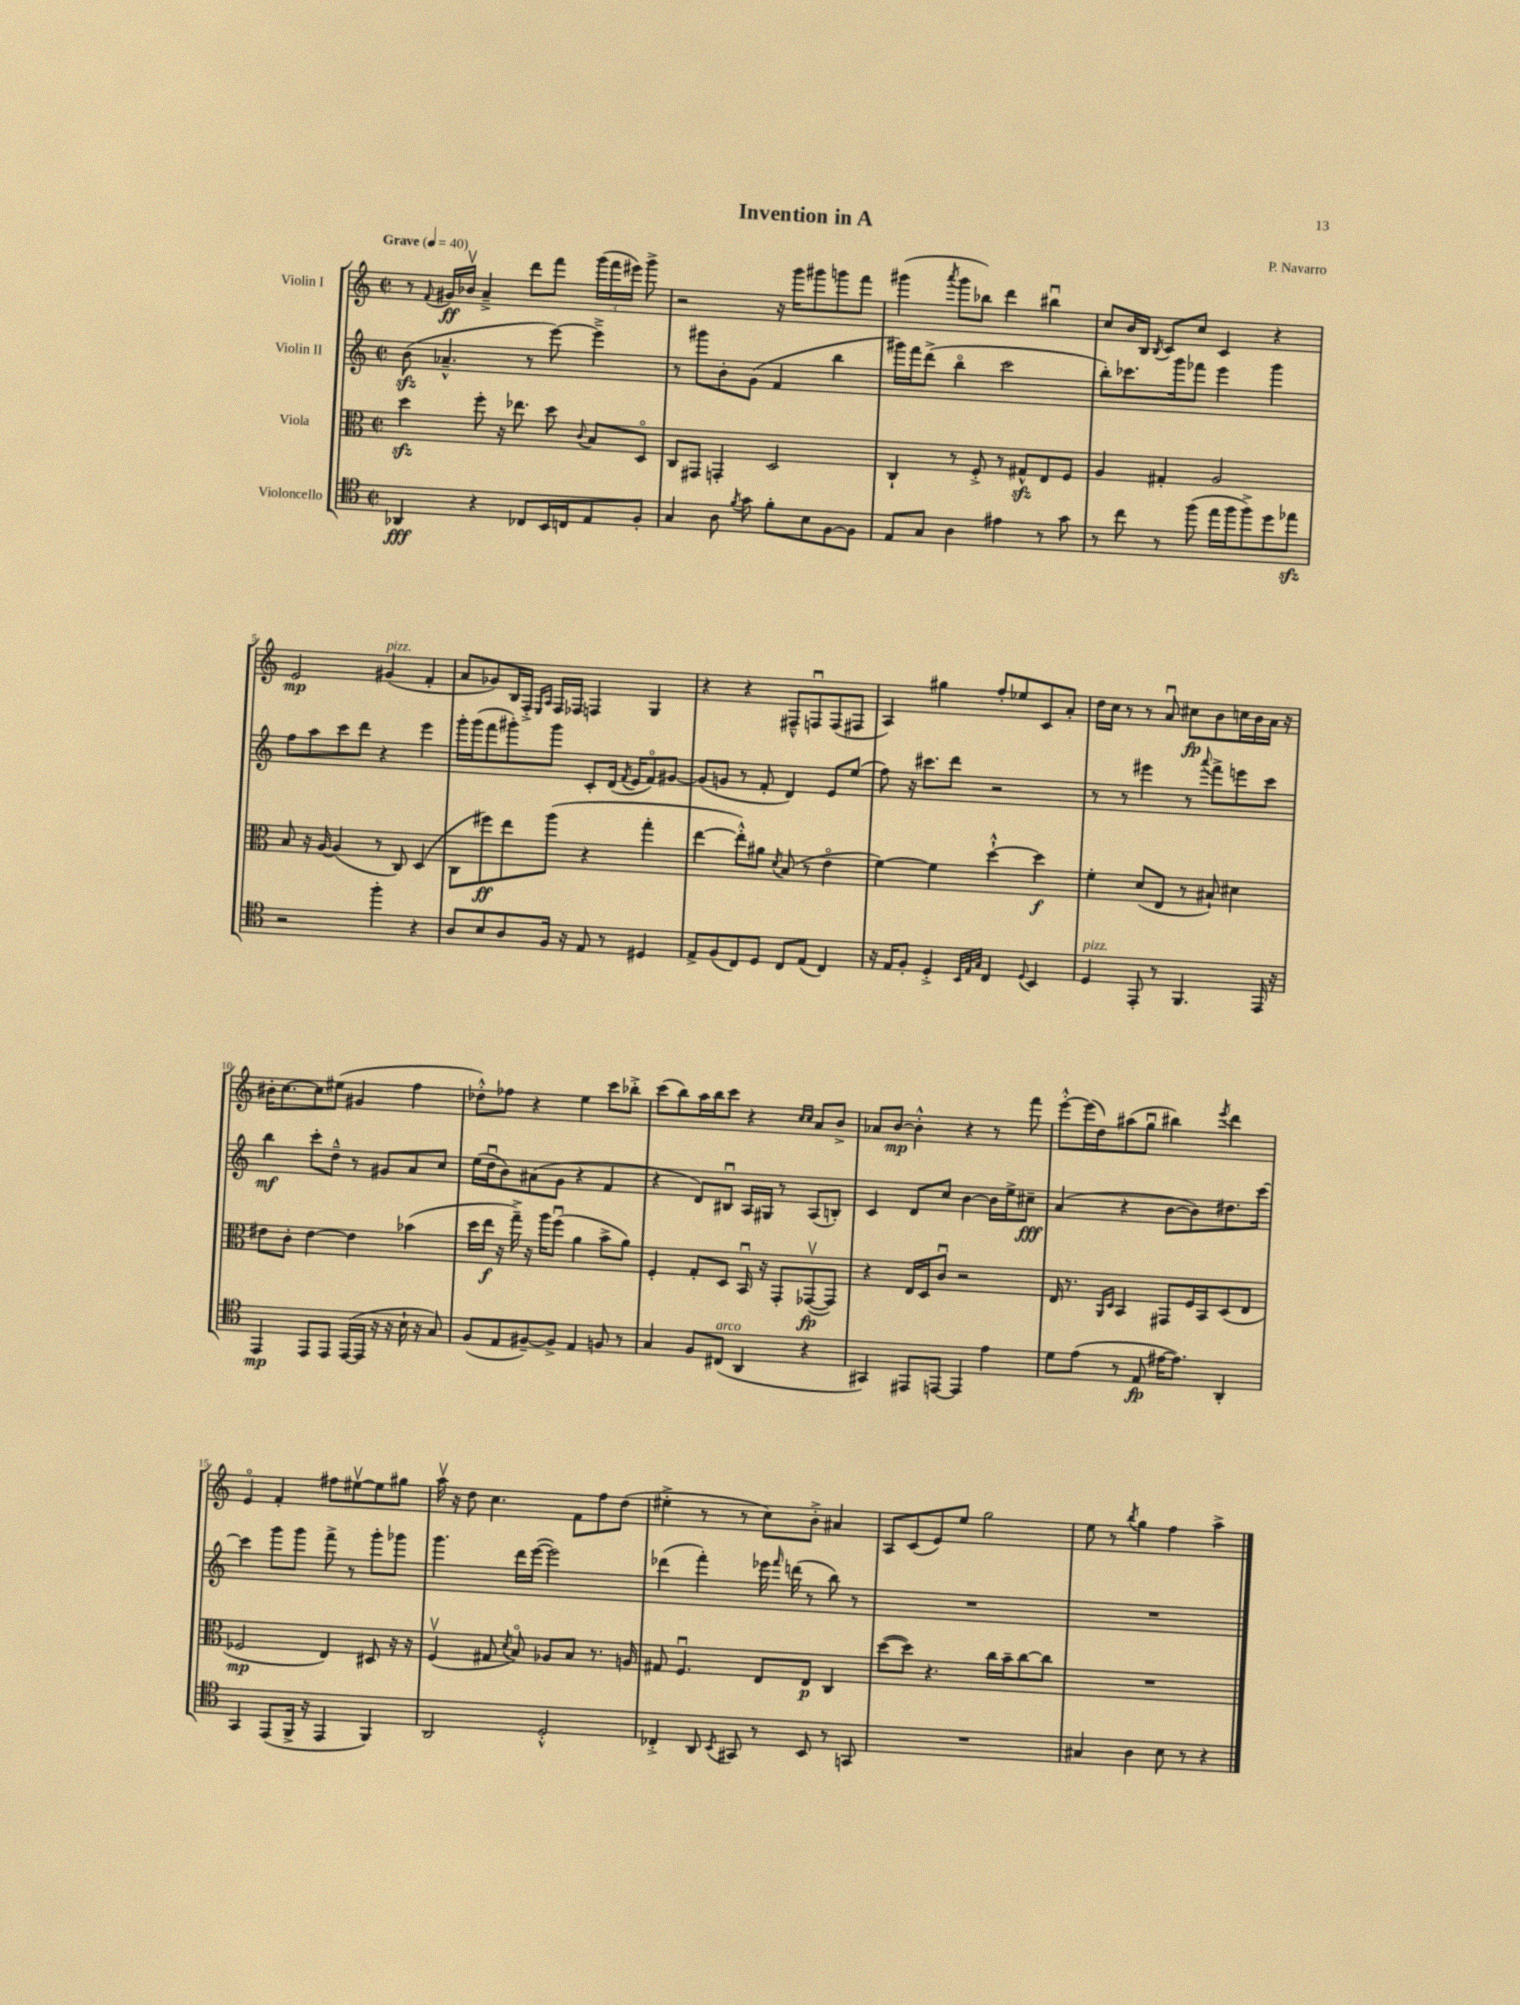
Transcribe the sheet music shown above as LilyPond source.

\header { title = "Invention in A" composer = "P. Navarro" }
<<
\new StaffGroup <<
\new Staff = "s0" \with { instrumentName = "Violin I" } {
    \clef treble \key c \major \defaultTimeSignature \time 2/2 \tempo "Grave" 4 = 40
    \autoBeamOff r8 \appoggiatura { f'8 } gis'16[\ff bes'16]\upbow a'4---> d'''8[ f'''8] \tuplet 3/2 { g'''16[( f'''16 eis'''16]) } g'''8-> |
    r2 r16 g'''16[ gis'''8 g'''8 f'''8] |
    gis'''4( \acciaccatura { a'''8 } gis'''8[ bes''8]) d'''4 bis''4\downbow |
    c''8[ b'16 b16] \acciaccatura { b8 } c'8[ c''8] c'4 r4 |
    e'2\mp gis'4^\markup { \italic "pizz." }( f'4-. |
    a'8[ ges'8) b16 f16]-.-> \grace { e16[ a16] } f16[ fes16] f4 g4 |
    r4 r4 fis8[---^ f8\downbow f8( fis8] |
    a4) gis''4 f''8[-. ees''8 c'8 a'8]-. |
    d''16[ c''16] r8 r8 a'8\downbow cis''8[\fp b'8 c''16 b'16 a'16] r16 |
    bis'16[-. c''8.~ c''8 eis''8]( gis'4 f''4 |
    des''8[-.-^) fes''8] r4 e''4 c'''8[ bes''8]-.-> |
    c'''8[( b''8) a''16 b''16 c'''8] r4 \grace { c''16[ c''16] } a'8[ b'8]-> |
    aes'8[ b'8]~\mp b'4-.-^ r4 r8 f'''8 |
    e'''8[~-.-^ e'''16( d''16) ais''8( g''8]\downbow bis''4) \acciaccatura { e'''8 } d'''4 |
    e'4\flageolet f'4-. fis''8[ eis''8~\upbow eis''8 gis''8] |
    a''16\upbow r16 d''8 c''4. f'8[ f''8 d''8]( |
    eis''4-.-> r8 r8 c''8[) b'8]-.-> ais'4 |
    a8[ c'8( e'8) e''8] g''2 |
    e''8 r8 \acciaccatura { b''8 } g''4 f''4 a''4-> \bar "|." |
}
\new Staff = "s1" \with { instrumentName = "Violin II" } {
    \clef treble \key c \major \defaultTimeSignature \time 2/2
    \autoBeamOff b'8\sfz( aes'4.---^ r8 e'''8~) e'''4---> |
    r8 gis'''8[ b'8-. g'8]( f'4 b''4 |
    gis'''16[) f'''16 d'''8]->( b''4\flageolet c'''2 |
    b''8[-.) ces'''8. g'''16 fes'''8] e'''4 g'''4 |
    f''8[ a''8 c'''8 d'''8] r4 e'''4 |
    g'''16[-. g'''16( f'''8 gis'''8-.) gis'''8] c'8[-. d'16]( \acciaccatura { f'8 } e'16[ f'8\flageolet) gis'8]~ |
    gis'8[( g'8] r8 f'8-. d'4) e'8[ e''8]( |
    f''8) r16 cis'''8.[ d'''8] r2 |
    r8 r8 eis'''4 r8 \appoggiatura { a'''8 } f'''8[-> e'''8 c'''8] |
    b''4\mf c'''8[-. d''8]---^ r8 gis'8[ a'8 c''8] |
    e''16[( d''16\downbow b'8) ais'8( g'8] r4 f'4 |
    r4 d'8[) bis8]\downbow a16[ gis16] r8 a8[( b8]-.) |
    c'4 d'8[ c''8] b'4~ b'16[ e''16-> cis''8]--\fff |
    a'4( r4 b'8[~ b'8) dis''8. c'''16]~ |
    c'''4 g'''8[ g'''8] f'''8-> r8 g'''8[-. ges'''8] |
    g'''4. d'''16[ e'''16]~( e'''2) |
    des'''4( f'''4-.) ees'''16 \grace { f'''16 } d'''16( r8 b''8) r8 |
    R1 |
    R1 \bar "|." |
}
\new Staff = "s2" \with { instrumentName = "Viola" } {
    \clef alto \key c \major \defaultTimeSignature \time 2/2
    \autoBeamOff d''4\sfz f''8-. r16 ees''8. d''8 \appoggiatura { c'8 } b8[ d8]\flageolet |
    c8[ gis,8] g,4-. d2 |
    c4-! r8 f8-.-> r8 gis8[-^\sfz e8 f8] |
    a4 gis4-. a2 |
    b8 r16 a16~ a4( r8 c8) d4( |
    c8[ fis''8\ff) e''8 a''8]( r4 g''4-. |
    e''4~ e''8[-.-^) ais'8] \acciaccatura { d'8 } b8( r8 e'4\flageolet |
    f'4~) f'4 d''4~-!-^ d''4\f |
    f'4-. d'8[( e8] r8 bis8-!) dis'4 |
    eis'8[ c'8]-. eis'4~ eis'4 bes'4( |
    d''16[ e''16]\f r16 g''16--->) r16 a''16[ f''8]\downbow( a'4 b'8[-> a'8]) |
    f4-. g8[-. d8] b,16\downbow r16 g,8[-. ges,8~\upbow\fp( ges,8]) |
    r4 e16[ d16 c'8]\downbow r2 |
    e16 r8. \grace { a,16[ d16] } b,4 gis,8[ f16 b,16 d8( e8] |
    fes2\mp e4) dis8 r16 r16 |
    f4\upbow( gis8 \acciaccatura { d'8 } b8\flageolet) aes8[ b8] r8. a16 |
    gis8 f4.\downbow e8[ e8]\p c4 |
    d''8[~( d''8]) r4. c''16[ b'16-- c''8~ c''8] |
    R1 \bar "|." |
}
\new Staff = "s3" \with { instrumentName = "Violoncello" } {
    \clef tenor \key c \major \defaultTimeSignature \time 2/2
    \autoBeamOff aes,4\fff r4 ces8[ b,16 c16 e8 f8]-. |
    g4 a8 \acciaccatura { f'8 } g'8 f'8[-. b8 f8~ f8] |
    e8[ g8] a4 eis'4 r8 g'8 |
    r8 c''8 r8 f''8( e''16[ f''16 f''8->) d''8 ees''8]\sfz |
    r2 f''4-. r4 |
    a8[ b8 a8 f16] r16 e8 r8 dis4 |
    e8[-> f8( c8) d8] c8[ e8]( c4) |
    r16 e16[ f8]-. d4-.-> \grace { b,32[ e32 g32] } c4 \appoggiatura { d8 } b,4 |
    d4^\markup { \italic "pizz." } e,8-. r8 f,4. e,16 r16 |
    e,4\mp e,8[ e,8] e,16[~( e,16] r16 r16 b16-! r16 g8) |
    f8[( e8 fis8~--) fis8]-> e4 f8 r8 |
    g4 f8[ cis8]^\markup { \italic "arco" }( a,4 r4 |
    gis,4) eis,8[ e,8]~ e,4 e'4 |
    d'8[ e'8]( r8 e8\fp eis'16[~ eis'8.]) a,4-. |
    g,4 e,8[( f,16]-> r16 e,4 f,4) |
    a,2 d2-.-^ |
    ces4-.-> a,8 \acciaccatura { b,8 } gis,8 r8 b,8 r8 g,8 |
    R1 |
    gis4 a4 b8 r8 r4 \bar "|." |
}
>>
>>
